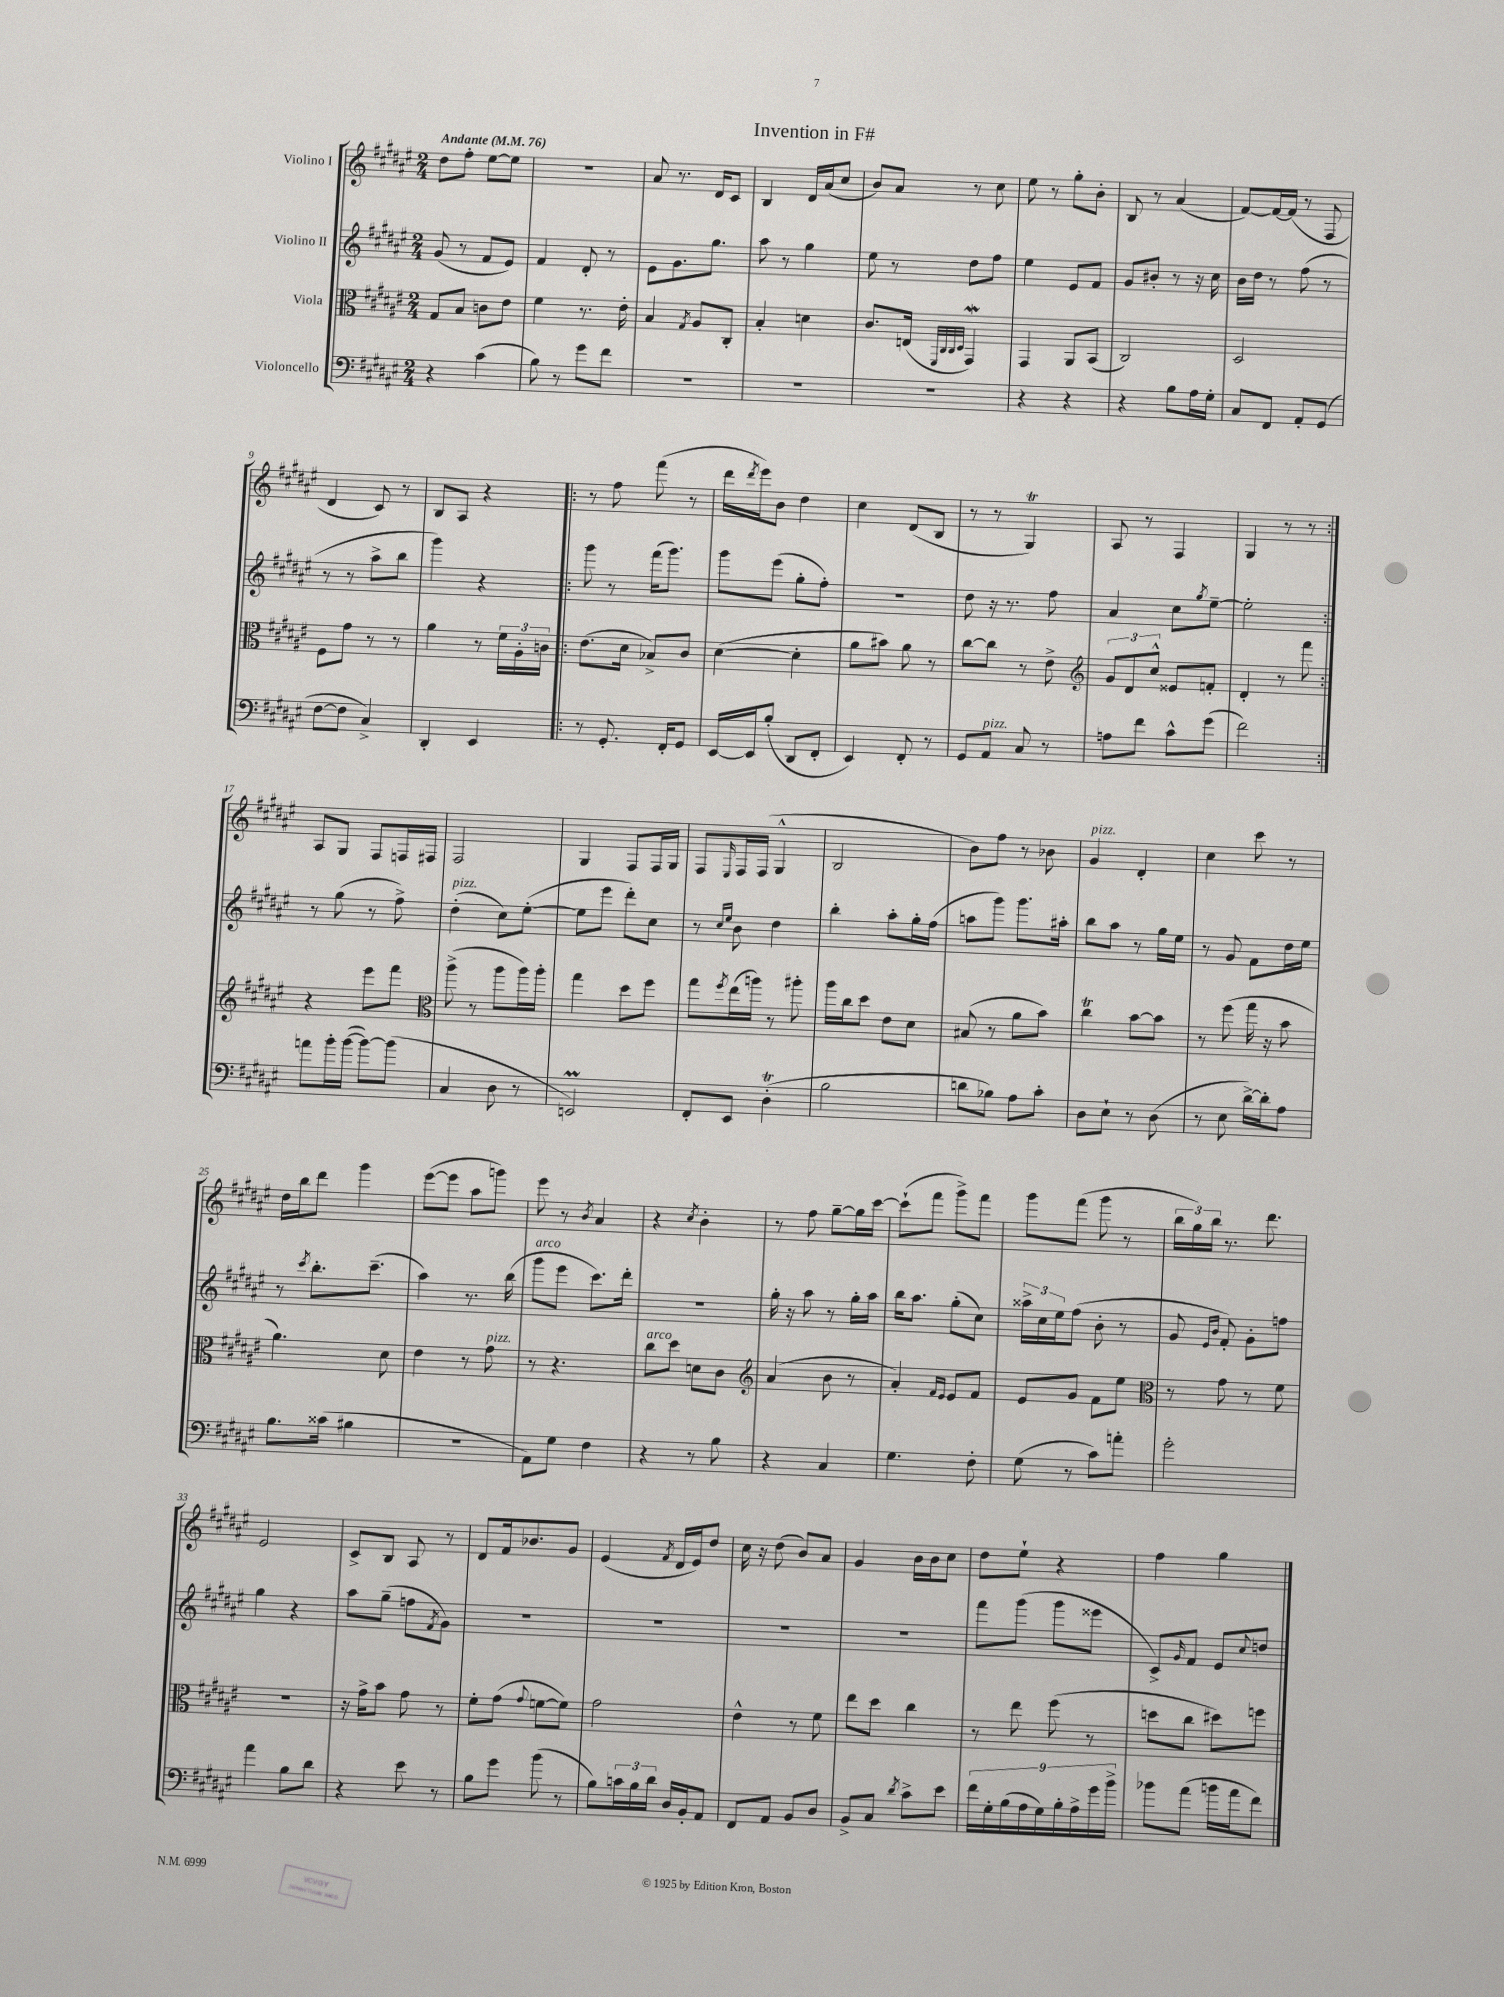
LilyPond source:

\header { title = "Invention in F#" }
<<
\new StaffGroup <<
\new Staff = "s0" \with { instrumentName = "Violino I" } {
    \clef treble \key fis \major \numericTimeSignature \time 2/4 \tempo "Andante" 4 = 76
    dis''8 fis''8-. eis''8~ eis''8 |
    r2 |
    ais'8 r8. dis'16 cis'8 |
    b4 dis'16 ais'16( cis''8 |
    b'8) ais'8 r8 cis''8 |
    eis''8 r8 gis''8-. b'8-. |
    b8 r8 ais'4( |
    fis'8~) fis'16~ fis'16( r8 fis8 |
    dis'4 cis'8) r8 |
    b8 ais8 r4 |
    \repeat volta 2 { r8 fis''8 fis'''8( r8 |
    dis'''16 \acciaccatura { dis'''8 } eis'''16) b'8 dis''4 |
    cis''4 dis'8( b8 |
    r8 r8 gis4\trill) |
    ais8 r8 fis4 |
    gis4 r8 r8 | }
    ais8 gis8 fis8 f16 fis16 |
    fis2 |
    gis4 fis8 fis16 gis16 |
    fis8 \grace { eis16 } fis16 fis16( gis4-^ |
    b2 |
    b'8) fis''8 r8 bes'8 |
    gis'4^\markup { \italic "pizz." } dis'4-. |
    cis''4 cis'''8 r8 |
    dis''16 b''16 dis'''8 gis'''4 |
    eis'''8~( eis'''8 ais''8 g'''8) |
    eis'''8 r8 \acciaccatura { b'8 } ais'4 |
    r4 \acciaccatura { cis''8 } b'4-. |
    r8 fis''8 gis''8~-- gis''16 cis'''16~ |
    cis'''8-!( fis'''8 gis'''8->) fis'''8 |
    gis'''8 fis'''8( gis'''8 r8 |
    \tuplet 3/2 { b''16 gis''16) b''16 } r8. dis'''8. |
    eis'2 |
    cis'8-> b8 ais8 r8 |
    dis'8 fis'16 bes'8. gis'8 |
    eis'4( \acciaccatura { fis'8 } dis'16 eis'16) dis''8 |
    cis''16 r16 dis''8( b'8) ais'8 |
    gis'4 b'16 b'16 cis''8 |
    dis''8 eis''8-! r4 |
    fis''4 gis''4 \bar "|." |
}
\new Staff = "s1" \with { instrumentName = "Violino II" } {
    \clef treble \key fis \major \numericTimeSignature \time 2/4
    gis'8( r8 fis'8 eis'8) |
    fis'4 dis'8-. r8 |
    eis'8 gis'8. gis''8. |
    ais''8 r8 gis''4 |
    eis''8 r8 dis''8 fis''8 |
    eis''4 eis'8 fis'8 |
    gis'8 bis'8-. r8 r16 cis''16 |
    b'16 dis''16 r8 fis''8( r8 |
    r8 r8 ais''8-> b''8 |
    gis'''4) r4 |
    \repeat volta 2 { gis'''8 r8 fis'''16( gis'''8.) |
    gis'''8 eis'''8( gis''8-. fis''8-.) |
    r2 |
    dis''8 r16 r8. fis''8 |
    ais'4 cis''8 \acciaccatura { gis''8 } eis''8~-- |
    eis''2-. | }
    r8 gis''8( r8 fis''8->) |
    dis''4-.^\markup { \italic "pizz." }( cis''8) eis''8~-.( |
    eis''8 eis'''8 dis'''8-.) cis''8 |
    r8 \grace { cis''16 eis''16 } b'8 dis''4 |
    b''4-. ais''8-. gis''16-. fis''16( |
    a''8 gis'''8) gis'''8. ais''16-. |
    b''8 ais''8 r8 gis''16 eis''16 |
    r8 gis'8 fis'8 dis''16 eis''16 |
    r8 \acciaccatura { cis'''8 } b''8.-. cis'''8.--( |
    ais''4) r8. b''16( |
    gis'''8^\markup { \italic "arco" } eis'''8 cis'''8.) dis'''16-. |
    R2 |
    gis''16-. r16 ais''8 r8 gis''16-. ais''16 |
    b''16 ais''8. gis''8-.( cis''8) |
    \tuplet 3/2 { aisis''16-> cis''16 eis''16 } fis''8( b'8-. r8 |
    gis'8 \grace { eis'16 b'16 } fis'8-.) gis'8-. f''8 |
    gis''4 r4 |
    ais''8 gis''8--( f''8 \acciaccatura { fis'8 } gis'8) |
    R2 |
    R2 |
    R2 |
    R2 |
    fis'''8 gis'''8( gis'''8 eisis'''8 |
    cis'8->) \grace { gis'16 } fis'8 eis'8 \appoggiatura { cis''8 } d''8 \bar "|." |
}
\new Staff = "s2" \with { instrumentName = "Viola" } {
    \clef alto \key fis \major \numericTimeSignature \time 2/4
    gis8 b8 c'8 eis'8 |
    fis'4 r8. eis'16-. |
    b4 \acciaccatura { gis8 } ais8 cis8-. |
    b4-. d'4 |
    cis'8. e16( \grace { fis,32 cis32 cis32 dis32 } gis,4\mordent) |
    gis,4 ais,8 b,8( |
    cis2) |
    dis2 |
    fis8 gis'8 r8 r8 |
    ais'4 r8 \tuplet 3/2 { fis'16 ais16-. c'16 } |
    \repeat volta 2 { eis'8.( dis'16 bes8->) cis'8 |
    dis'4~( dis'4-. |
    ais'8 bis'8) ais'8 r8 |
    cis''8~ cis''8 r8 eis'8-> |
    \clef treble \tuplet 3/2 { gis'8 dis'8 cis''8-^ } eisis'8 f'8-. |
    dis'4-. r8 fis'''8 | }
    r4 eis'''8 fis'''8 |
    \clef alto ais''8->( r8 ais''8 ais''16) ais''16-. |
    gis''4 dis''8 fis''8 |
    gis''8 \acciaccatura { fis''8 } eis''16( a''16) r8 ais''8-. |
    ais''16 cis''16 dis''8 eis'8 dis'8 |
    bis8( r8 ais'8 b'8) |
    cis''4\trill b'8~ b'8 |
    r8 fis''8( gis''16 r16 b'8 |
    ais'4.) dis'8 |
    eis'4 r8 gis'8^\markup { \italic "pizz." } |
    r8 r4. |
    cis''8^\markup { \italic "arco" } dis''8 d'8 cis'8 |
    \clef treble ais'4( b'8 r8 |
    ais'4-.) \grace { fis'16 eis'16 } eis'8 fis'8 |
    eis'8 gis'8 fis'8 eis''8 |
    \clef alto r8 gis'8 r8 fis'8 |
    r2 |
    r16 gis'16-> b'8 gis'8 r8 |
    fis'8-. gis'8( \appoggiatura { gis'8 } f'8~ f'8) |
    gis'2 |
    eis'4-^ r8 fis'8 |
    eis''8 dis''8 cis''4 |
    r8 eis''8 fis''8( r8 |
    d''8 cis''8 dis''8) f''8 \bar "|." |
}
\new Staff = "s3" \with { instrumentName = "Violoncello" } {
    \clef bass \key fis \major \numericTimeSignature \time 2/4
    r4 cis'4( |
    b8) r8 gis'8 fis'8 |
    R2 |
    R2 |
    R2 |
    r4 r4 |
    r4 b8 ais16 gis16-. |
    cis8 fis,8 ais,8-. gis,8( |
    fis8~ fis8 cis4->) |
    dis,4-. eis,4 |
    \repeat volta 2 { r8 gis,8.-. fis,16-. gis,8 |
    eis,16~ eis,16 b8-.( dis,8 fis,8-. |
    eis,4) fis,8-. r8 |
    gis,8 ais,8^\markup { \italic "pizz." } cis8 r8 |
    a8 fis'8 cis'8-^ gis'8( |
    fis'2) | }
    a'8 b'16-. b'16~( b'8~) b'8( |
    cis4 dis8 r8 |
    e,2\prall) |
    fis,8-. eis,8 dis4-.\trill( |
    b2 |
    d'8 bes8) ais8 cis'8-. |
    dis8 eis8-! r8 dis8( |
    r8 eis8 dis'16~->) dis'16-. ais8 |
    b8. cisis'16( bis4 |
    R2 |
    ais,8) gis8 fis4 |
    r4 r8 b8 |
    r4 cis4 |
    gis4. fis8-. |
    gis8( r8 cis'8) a'8-. |
    gis'2-. |
    ais'4 b8 dis'8 |
    r4 eis'8 r8 |
    b8 gis'8 b'8( r8 |
    b8) \tuplet 3/2 { c'16 b16 dis'16 } dis16 b,16-. ais,8 |
    fis,8 ais,8 b,8 dis8 |
    b,8-> cis8 \acciaccatura { dis'8 } cis'8-> eis'8 |
    \tuplet 9/8 { fis'16 gis16-. b16( ais16 gis16) b16-. ais16-> gis'16 b'16-> } |
    bes'8 ais'8( b'16 ais'16 fis'8) \bar "|." |
}
>>
>>
